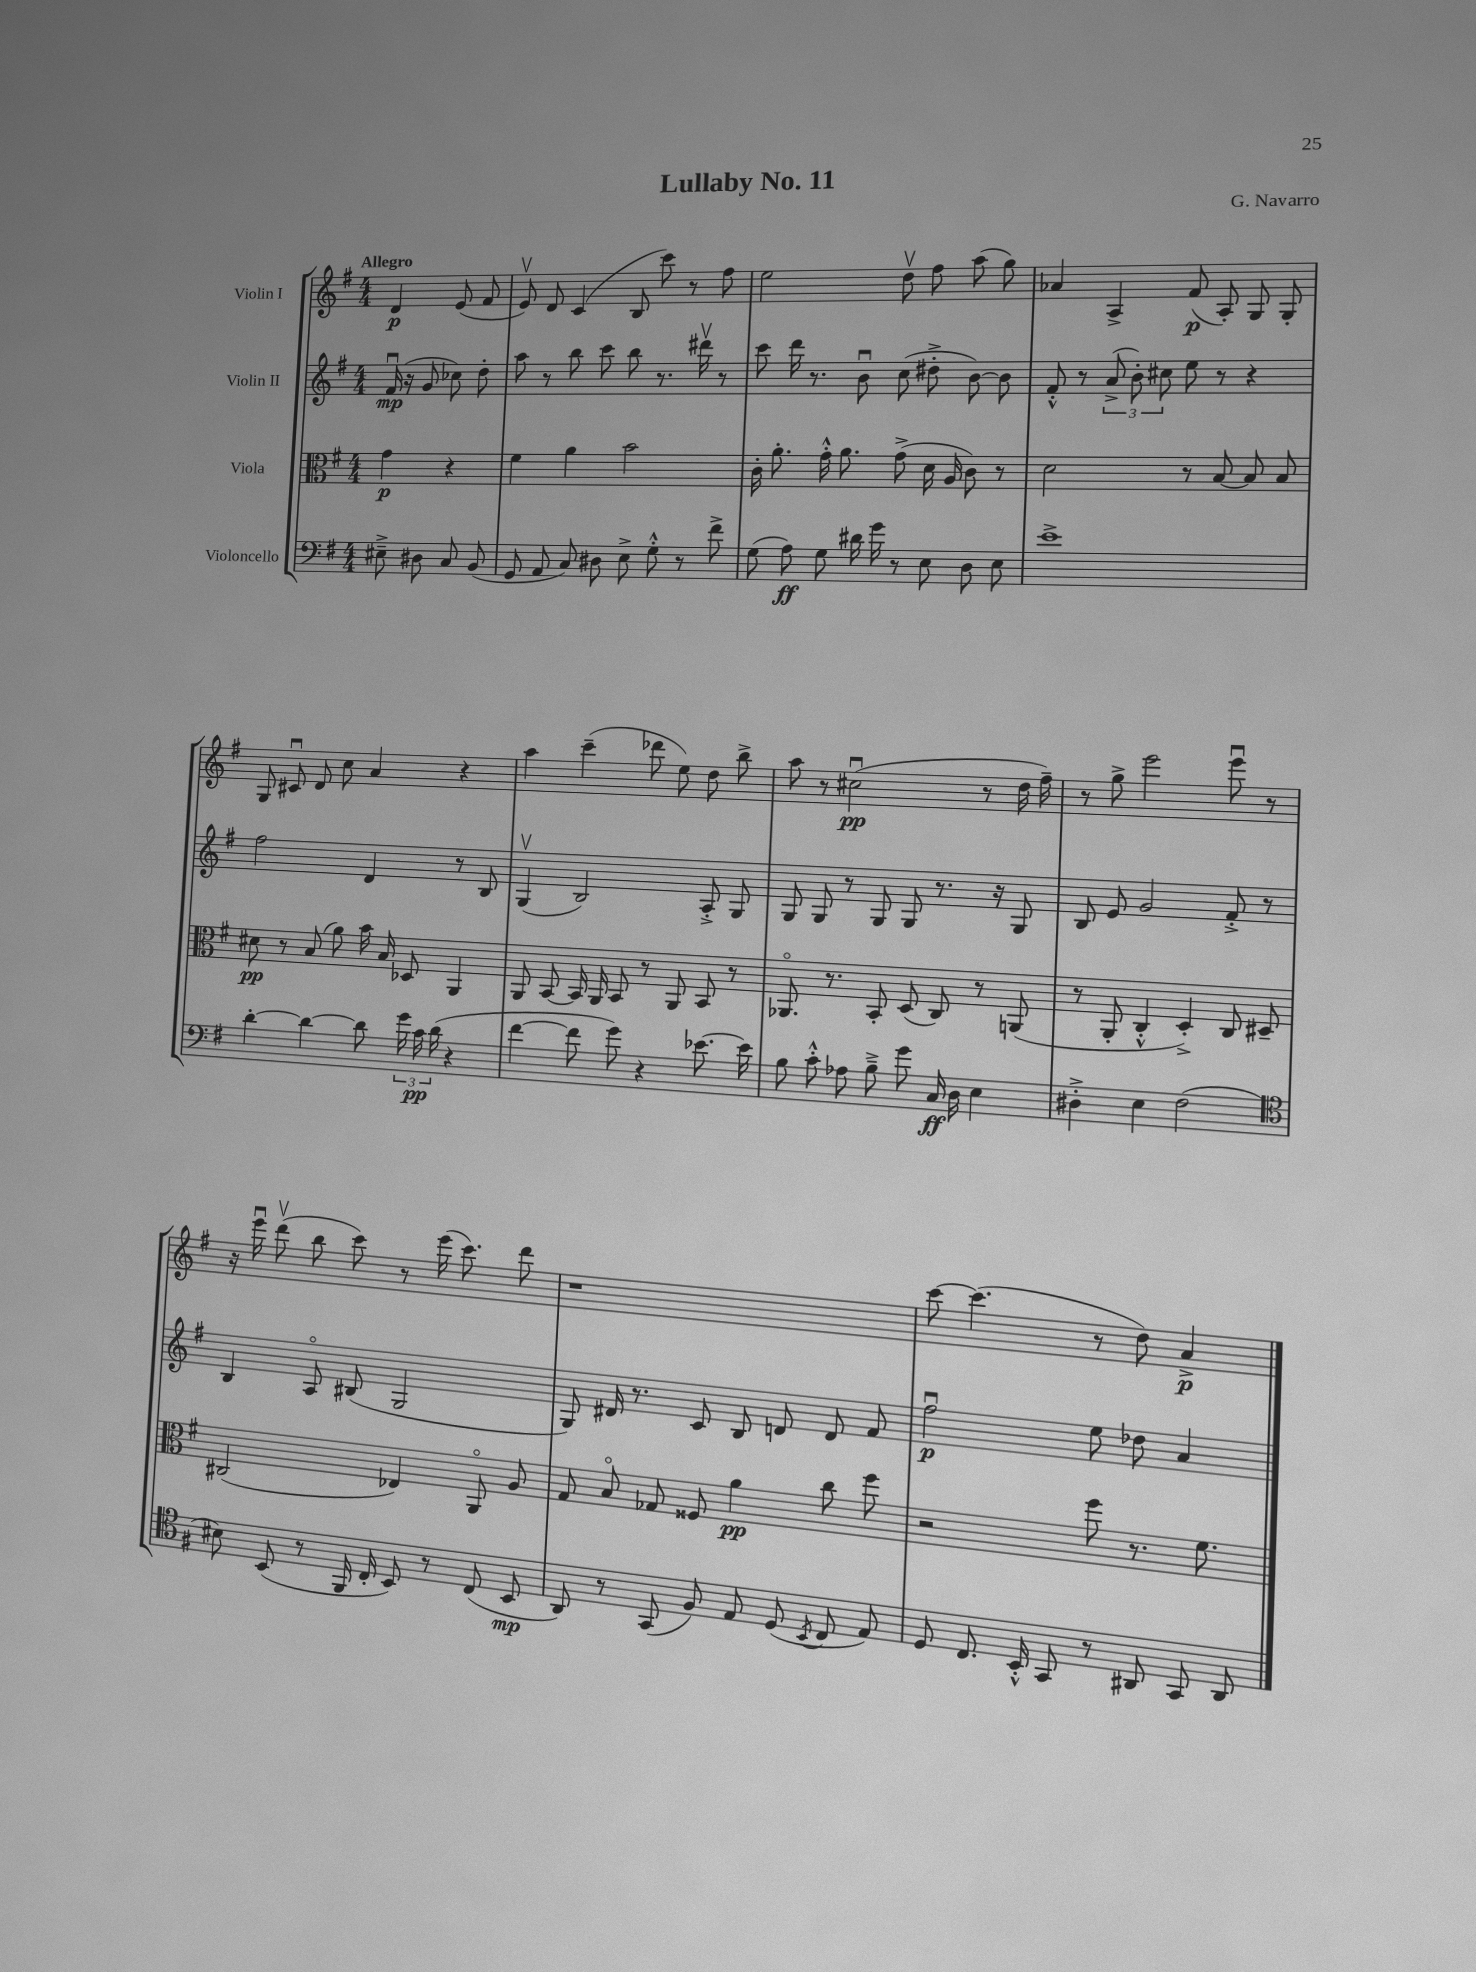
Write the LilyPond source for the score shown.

\header { title = "Lullaby No. 11" composer = "G. Navarro" }
<<
\new StaffGroup <<
\new Staff = "s0" \with { instrumentName = "Violin I" } {
    \clef treble \key g \major \numericTimeSignature \time 4/4 \partial 2 \tempo "Allegro"
    \autoBeamOff d'4\p e'8( fis'8 |
    e'8\upbow) d'8 c'4( b8 c'''8) r8 fis''8 |
    e''2 d''8\upbow fis''8 a''8( g''8) |
    aes'4 a4-> fis'8\p( a8-.) g8 g8-. |
    g8 cis'8\downbow d'8 c''8 a'4 r4 |
    a''4 c'''4--( des'''8 e''8) d''8 b''8-> |
    a''8 r8 cis''2\downbow\pp( r8 d''16 fis''16--) |
    r8 g''8-> e'''2 e'''8\downbow r8 |
    r16 e'''16\downbow d'''8\upbow( b''8 c'''8) r8 e'''16( c'''8.) d'''8 |
    r1 |
    c'''8~ c'''4.( r8 d''8) a'4->\p \bar "|." |
}
\new Staff = "s1" \with { instrumentName = "Violin II" } {
    \clef treble \key g \major \numericTimeSignature \time 4/4 \partial 2
    \autoBeamOff fis'16\downbow\mp( r16 g'8 ces''8) d''8-. |
    a''8 r8 b''8 c'''8 b''8 r8. dis'''16\upbow r8 |
    c'''8 d'''16 r8. b'8\downbow c''8( dis''8-.-> b'8~) b'8 |
    fis'8-.-^ r8 \tuplet 3/2 { a'8->( b'8-.) cis''8 } e''8 r8 r4 |
    fis''2 d'4 r8 b8 |
    g4\upbow( b2) a8-.-> g8 |
    g8 g8 r8 g8 g8 r8. r16 g8 |
    b8 e'8 g'2 fis'8-.-> r8 |
    b4 a8\flageolet bis8( g2 |
    g8) dis'16 r8. c'8 b8 d'8 d'8 fis'8 |
    fis''2\downbow\p e''8 des''8 a'4 \bar "|." |
}
\new Staff = "s2" \with { instrumentName = "Viola" } {
    \clef alto \key g \major \numericTimeSignature \time 4/4 \partial 2
    \autoBeamOff g'4\p r4 |
    fis'4 a'4 b'2 |
    c'16-. a'8.-. g'16-.-^ a'8. g'8->( d'16 a16 c'8) r8 |
    d'2 r8 b8~ b8 b8 |
    dis'8\pp r8 b8( a'8) b'16 b16 des8 a,4 |
    a,8 b,8~ b,16 a,16 b,8 r8 a,8 b,8 r8 |
    aes,8.\flageolet r8. b,8-. d8( c8) r8 a,8( |
    r8 a,8-. c4-.-^ d4-.->) c8 dis8-- |
    cis2( ees4) a,8\flageolet a8 |
    g8 b8\flageolet ges8 fisis8 a'4\pp c''8 fis''8 |
    r2 fis''8 r8. fis'8. \bar "|." |
}
\new Staff = "s3" \with { instrumentName = "Violoncello" } {
    \clef bass \key g \major \numericTimeSignature \time 4/4 \partial 2
    \autoBeamOff eis8---> dis8 c8 b,8( |
    g,8 a,8 c8) dis8 e8-> g8-.-^ r8 fis'8-> |
    g8( a8\ff) g8 dis'16 g'16 r8 e8 d8 e8 |
    e'1-> |
    d'4~-. d'4~ d'8 \tuplet 3/2 { g'16 c'16\pp d'16( } r4 |
    fis'4~ fis'8 g'8) r4 ees'8.~ ees'16 |
    b8 c'8-.-^ aes8 b8---> g'8 c16\ff d16 e4 |
    dis4-.-> e4 fis2( |
    \clef tenor bis8) b,8( r8 fis,16 c16-. b,8) r8 c8( b,8\mp |
    a,8) r8 g,8( fis8) e8 d8( \acciaccatura { b,8 } c8 e8) |
    d8 c8. b,16-.-^ g,8 r8 ais,8 g,8 ais,8 \bar "|." |
}
>>
>>
\layout { \context { \Score \remove "Bar_number_engraver" } }
